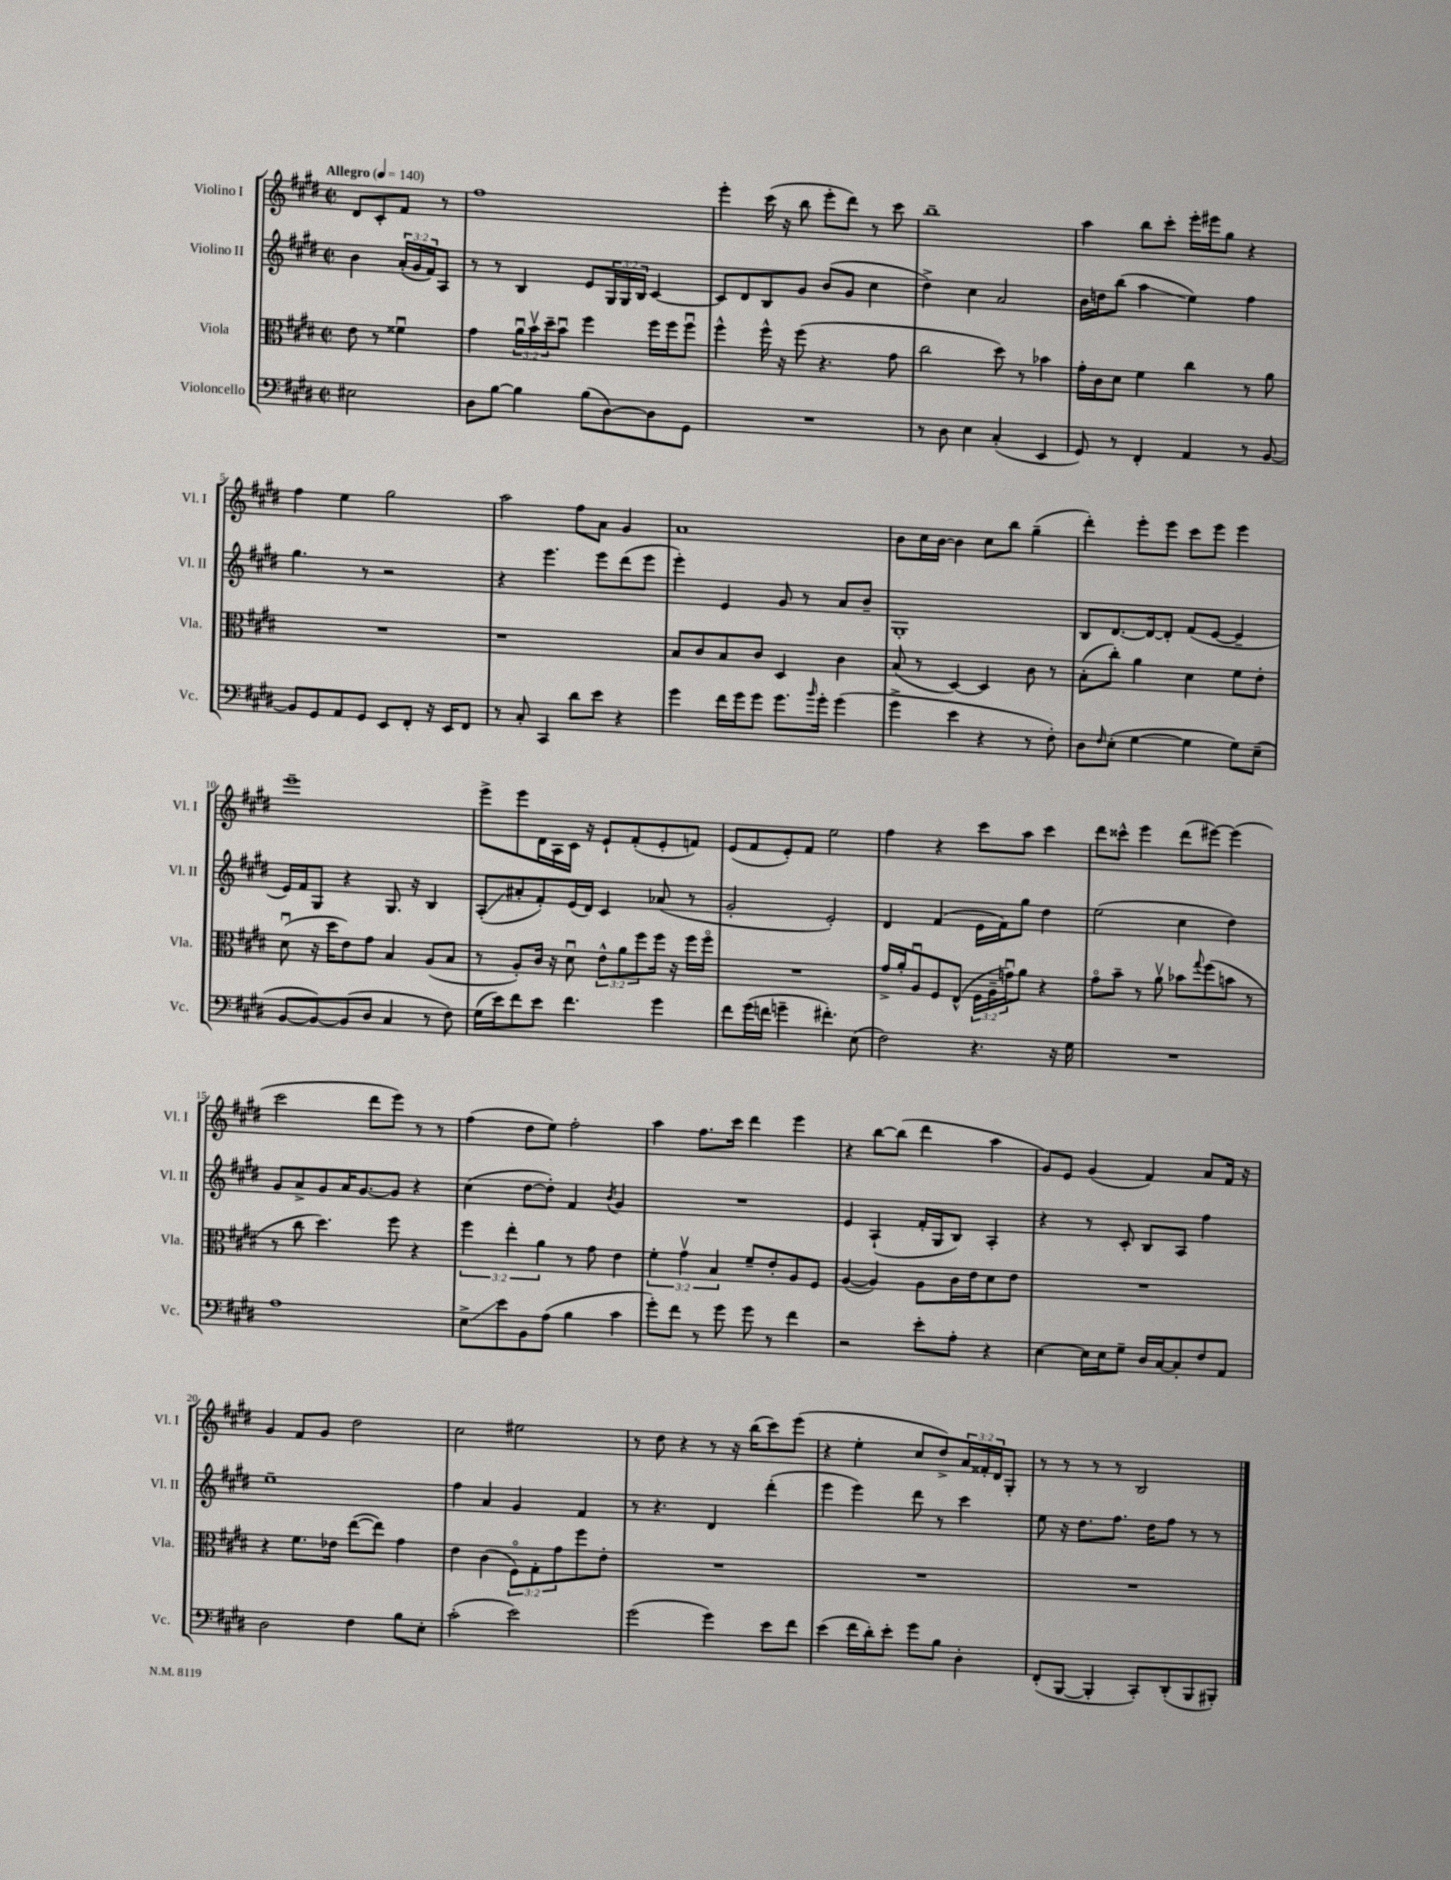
<<
\new StaffGroup <<
\new Staff = "s0" \with { instrumentName = "Violino I" shortInstrumentName = "Vl. I" } {
    \clef treble \key e \major \defaultTimeSignature \time 2/2 \override Staff.TupletNumber.text = #tuplet-number::calc-fraction-text \partial 2 \tempo "Allegro" 4 = 140
    dis'8 cis'8-. fis'8 r8 |
    fis''1 |
    e'''4-. cis'''16( r16 b''8 e'''8-. dis'''8) r8 cis'''8 |
    b''1-- |
    a''4 b''8 cis'''8-. e'''16-. eis'''16 gis''8 r4 |
    fis''4 e''4 gis''2 |
    a''2 fis''8 a'8 gis'4 |
    a'1 |
    b'8 cis''16 b'16~ b'4 cis''8 b''8 gis''4--( |
    dis'''4-.) e'''8-. e'''8 cis'''8 e'''8 e'''4 |
    e'''1-- |
    e'''8-> e'''8 dis'16 a16 cis'16 r16 e'8-! fis'8-.( e'8-. f'8) |
    e'8( fis'8 e'8-.) fis'8 e''2 |
    fis''4 r4 cis'''8 a''8 cis'''4 |
    dis'''8 cisis'''8-^ e'''4 dis'''8( eis'''8~) eis'''4( |
    cis'''2 dis'''8 e'''8) r8 r8 |
    fis''4( dis''8 e''8) fis''2-. |
    a''4 fis''8. cis'''16 dis'''4 e'''4 |
    r4 b''8~ b''8( dis'''4 a''4 |
    gis'8) e'8 gis'4( fis'4) a'8 fis'16 r16 |
    gis'4 fis'8 gis'8 dis''2 |
    cis''2 eis''2 |
    r8 dis''8 r4 r8 r16 b''16( cis'''8) e'''8( |
    r4 e''4-. cis''8 dis''8->) \tuplet 3/2 { a'16 fisis'16-. dis'16 } gis8-. |
    r8 r8 r8 r8 b2 \bar "|." |
}
\new Staff = "s1" \with { instrumentName = "Violino II" shortInstrumentName = "Vl. II" } {
    \clef treble \key e \major \defaultTimeSignature \time 2/2 \override Staff.TupletNumber.text = #tuplet-number::calc-fraction-text \partial 2
    b'4 \tuplet 3/2 { a'16-.( gis'16 fis'16) } a8 |
    r8 r8 b4 e'8 \tuplet 3/2 { gis16 gis16 b16 } cis'4~ |
    cis'8 dis'8 b8 gis'8 b'8( gis'8 cis''4 |
    dis''4->) cis''4 a'2 |
    b'16 d''16 b''8( a''4\glissando e''4) fis''4 |
    gis''4. r8 r2 |
    r4 e'''4. e'''8 dis'''8( e'''8 |
    e'''4-.) e'4 gis'8 r8 a'8 b'8-- |
    gis1-. |
    b8 dis'8.~ dis'16~ dis'8-. fis'8( e'8~ e'4-- |
    e'16) fis'16 gis8 r4 gis8. r16 b4 |
    a8-.\glissando( ais'8-. fis'8-.) e'16( dis'16) cis'4 aes'8( r8 |
    gis'2-. e'2-.) |
    dis'4 fis'4( e'16 fis'16) gis''8 dis''4 |
    e''2( cis''4 dis''4) |
    gis'8 a'8-> gis'8 a'16 gis'8.~ gis'8 r4 |
    cis''4( dis''8~ dis''8-.) fis'4 \acciaccatura { b'8 } gis'4 |
    R1 |
    e'4 a4-!( fis'16-. gis16 b8) a4-. |
    r4 r8 cis'8-. b8 a8 fis''4 |
    e''1-- |
    fis''4 a'4 gis'4 fis'4 |
    r8 r4. dis'4 dis'''4-.( |
    e'''4 e'''4) dis'''8 r8 cis'''4 |
    e''8 r16 dis''8. fis''8. dis''16 fis''8 r8 r8 \bar "|." |
}
\new Staff = "s2" \with { instrumentName = "Viola" shortInstrumentName = "Vla." } {
    \clef alto \key e \major \defaultTimeSignature \time 2/2 \override Staff.TupletNumber.text = #tuplet-number::calc-fraction-text \partial 2
    e'8 r8 fisis'4\downbow |
    gis'4 \tuplet 3/2 { a'16\downbow b'16\upbow dis''16-- } b'8\downbow fis''4 fis''16 fis''16 fis''8\downbow |
    fis''4-^ fis''16-^ r16 fis''8( r4. gis'8 |
    cis''2 dis''8) r8 bes'4 |
    gis'16-. cis'16 dis'8 fis'4 cis''4 r8 a'8 |
    R1 |
    r1 |
    b8 cis'8 b8 cis'8 dis4 cis'4 |
    b8( r8 dis4~) dis4 cis'8 r8 |
    b8-.( cis''8-.) a'4 dis'4 fis'8 e'8-. |
    dis'8\downbow( r16 dis''16 e'8) gis'8 b4 a8( b8 |
    r8 a8-.) cis'16 r16 dis'8\downbow \tuplet 3/2 { e'8-^ a'8 fis''8 } fis''16 r16 fis''16 fis''16\flageolet |
    R1 |
    gis'16-> a'16-. a8\downbow fis8 e8-^( \tuplet 3/2 { fis16 a16-- g'16\downbow) } a'8 r4 |
    gis'8\flageolet b'8-- r8 a'8\upbow bes'8 \appoggiatura { gis''8 } fis''8( b'8 r8 |
    r8 cis''8 dis''4.) fis''8 r4 |
    \tuplet 3/2 { fis''4 e''4-. a'4 } r8 gis'8 e'4 |
    \tuplet 3/2 { fis'4-. gis'4\upbow b4 } fis'8-- e'8-. a8 fis8 |
    a4~( a4) a8 cis'16 e'16 dis'8 e'8 |
    R1 |
    r4 fis'8. ees'16 e''8~( e''8) gis'4 |
    e'4 cis'4( \tuplet 3/2 { fis8\flageolet) gis8-. gis'8 } fis''8 e'8-. |
    R1 |
    R1 |
    R1 \bar "|." |
}
\new Staff = "s3" \with { instrumentName = "Violoncello" shortInstrumentName = "Vc." } {
    \clef bass \key e \major \defaultTimeSignature \time 2/2 \partial 2
    eis2 |
    dis8 b8~ b4 b8( dis8~) dis8 gis,8 |
    R1 |
    r8 dis8 e4 cis4-.( e,4 |
    gis,8) r8 fis,4-. a,4 r8 b,8~ |
    b,8 gis,8 a,8 gis,8 e,8 fis,8-. r16 e,16 fis,8 |
    r8 cis8-. cis,4 dis'8 e'8 r4 |
    gis'4 fis'16 gis'16 gis'8 gis'8. \grace { b'16 } gis'16-. gis'4( |
    gis'4-> e'4 r4 r8 fis8-.) |
    dis8 \grace { fis16 } e8-.( gis4~ gis4 gis8) e8--( |
    b,8~ b,8~) b,8( dis8 cis4 r8 fis8) |
    gis16( e'16) fis'8 e'8 fis'4. gis'4 |
    fis'8 gis'16( f'16 g'4-- fis'4.-.) e8( |
    fis2) r4. r16 gis16 |
    R1 |
    a1 |
    e8->\glissando e'8 b,8 a8( b4 cis'4 |
    gis'8-.) fis'8 r8 gis'8 gis'8 r8 fis'4 |
    r2 e'8-. a8-. r4 |
    e4~ e16 e16 gis8-- dis16 cis16~ cis8-. fis8 a,8 |
    dis2 fis4 b8 e8-. |
    cis'2-.( e'2) |
    gis'2( gis'4) e'8 fis'8 |
    e'4( fis'16 dis'16-.) e'8-. gis'8 b8 dis4-. |
    fis,8-.( b,,8~ b,,4-. cis,8-.) dis,8-.( b,,8 bis,,8-.) \bar "|." |
}
>>
>>
